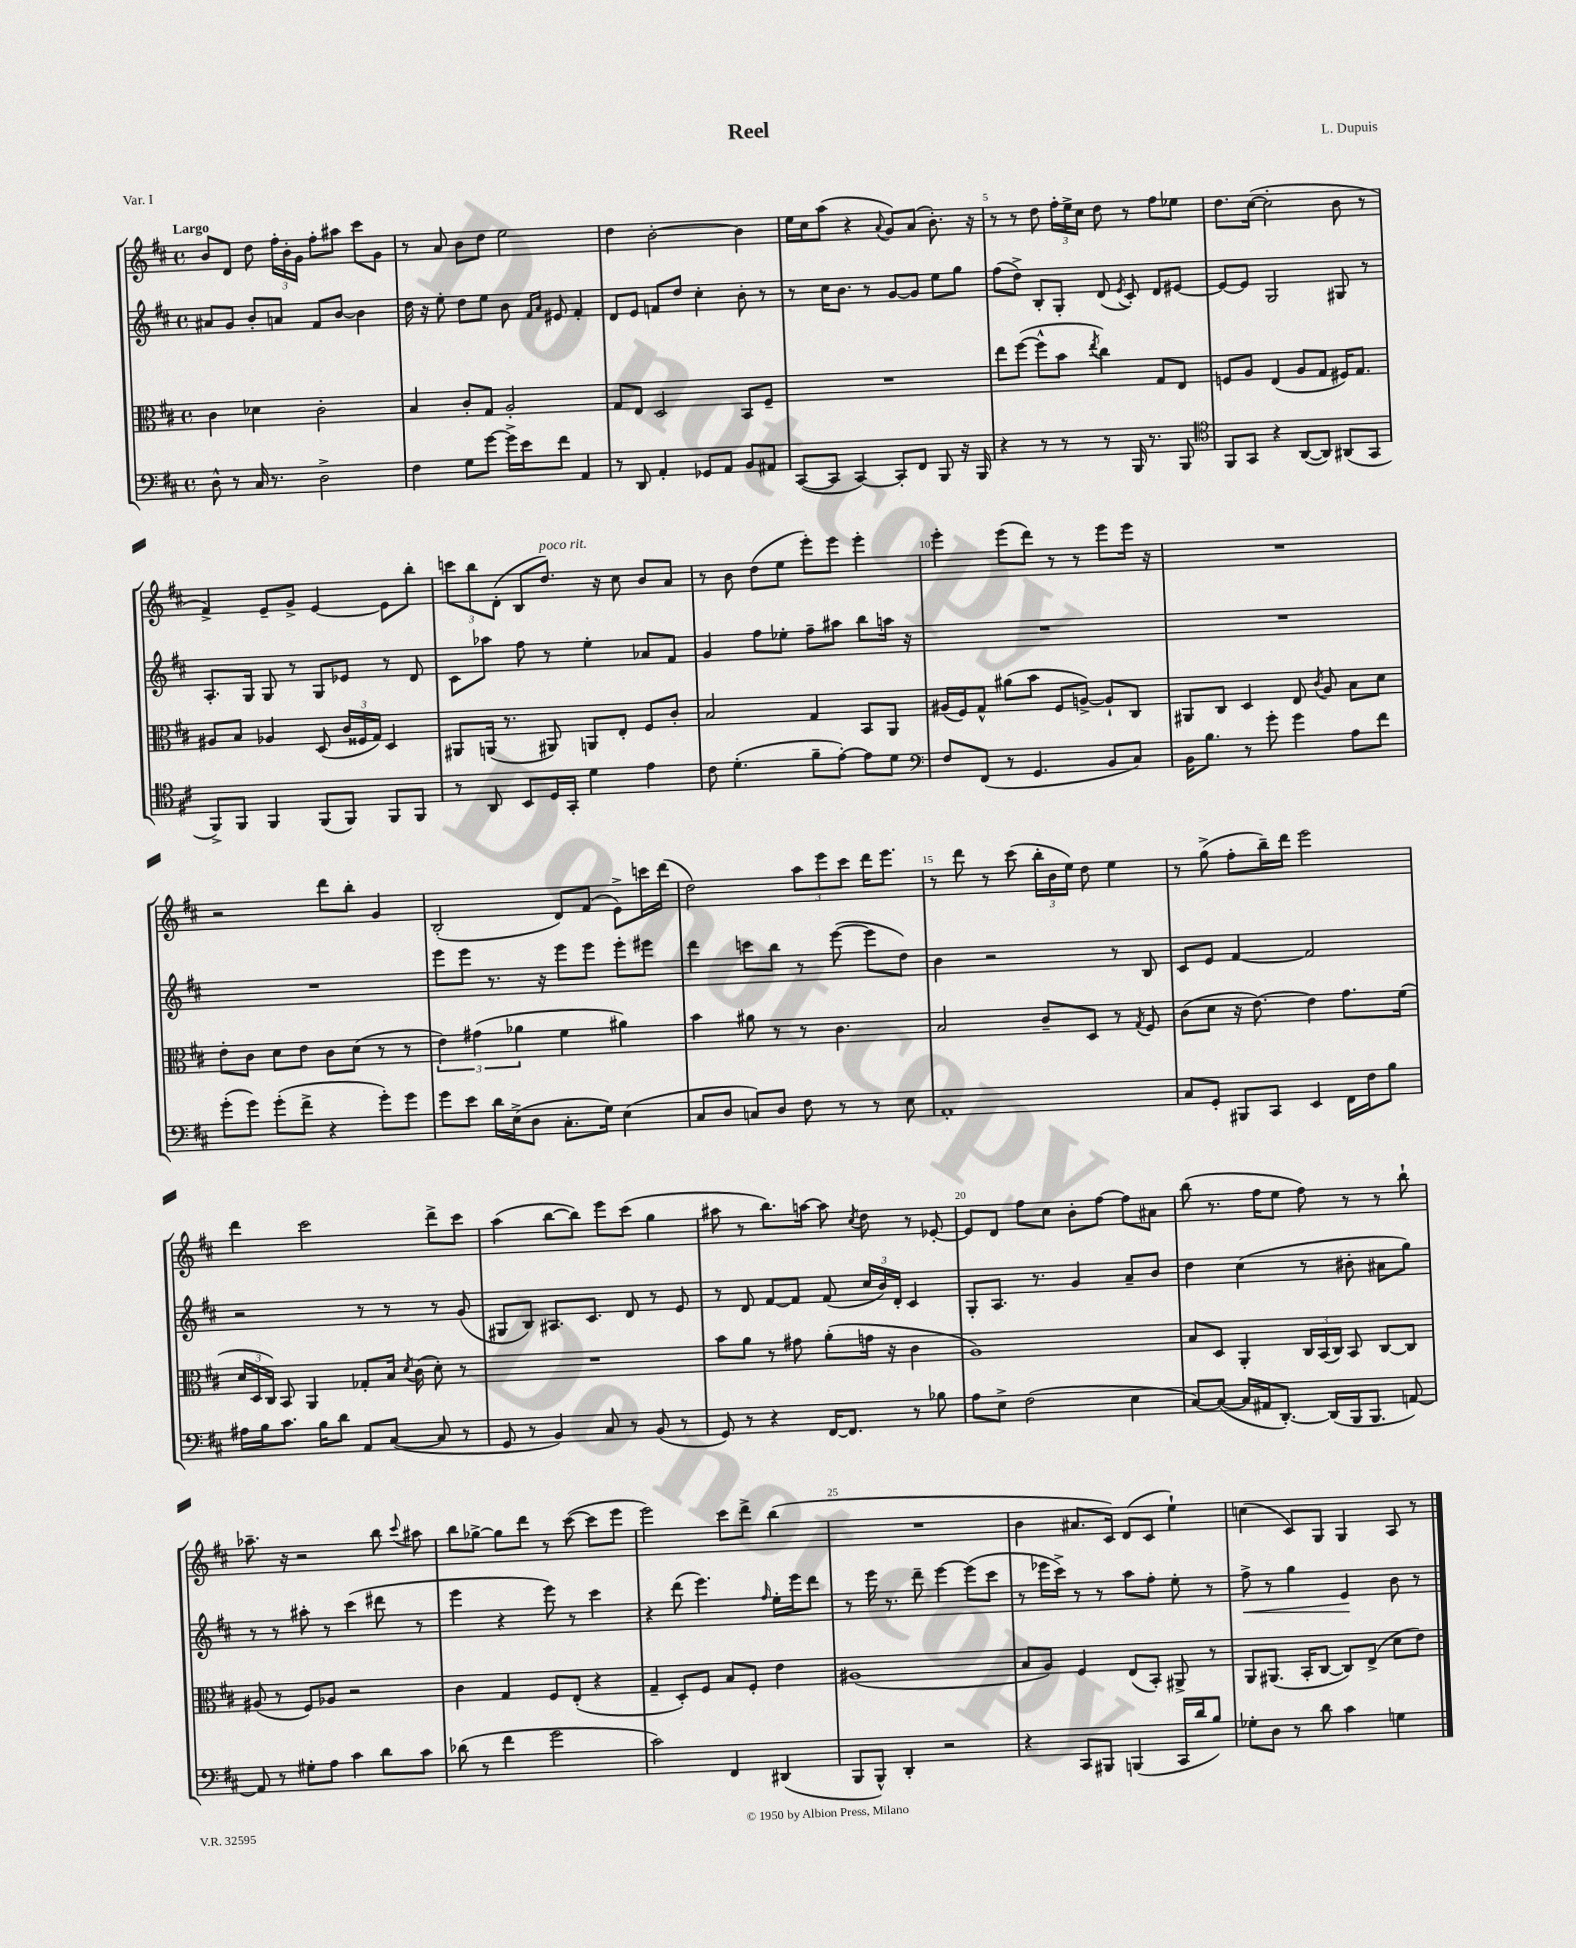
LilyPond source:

\header { title = "Reel" composer = "L. Dupuis" piece = "Var. I" }
<<
\new StaffGroup <<
\new Staff = "s0" {
    \clef treble \key d \major \defaultTimeSignature \time 4/4 \tempo "Largo"
    \autoBeamOff b'8[ d'8] d''8 \tuplet 3/2 { fis''16[-. b'16-. g'16] } fis''8[-. ais''8] cis'''8[ g'8] |
    r8 a'8 b'8[ d''8] e''2 |
    d''4 b'2~-. b'4 |
    e''16[ cis''16 a''8]( r4 \appoggiatura { a'8 } g'8[) a'8]( b'8.-.) r16 |
    r8 r8 d''8 \tuplet 3/2 { fis''16[-. e''16-> cis''16] } d''8 r8 fis''8[ ees''8] |
    d''8.[ cis''16]~( cis''2-. b'8 r8 |
    fis'4->) e'8[-- g'8]-> e'4~ e'8[ b''8]-. |
    \tuplet 3/2 { c'''8[ b''8 d'8]-.( } b8[ d''8.]^\markup { \italic "poco rit." }) r16 cis''8 b'8[ a'8] |
    r8 b'8 d''8[( e''8] e'''8[-.) e'''8] e'''4-. |
    e'''4-. e'''8[( d'''8]) r8 r8 e'''8[ e'''16] r16 |
    R1 |
    r2 d'''8[ b''8]-. g'4 |
    b2-.( d'8[) fis'8]( e'8[->) c'''16 d'''16]( |
    d''2) \tuplet 3/2 { a''8[ e'''8 cis'''8] } d'''16[ e'''8.] |
    r8 d'''8 r8 cis'''8( \tuplet 3/2 { b''16[-. b'16 e''16]) } d''8 e''4 |
    r8 g''8->( fis''8[-. b''16--) d'''16] e'''2 |
    d'''4 cis'''2 d'''8[-> cis'''8] |
    a''4( b''8[~ b''8]) e'''8[ cis'''8]( g''4 |
    ais''8 r8 b''8.[) a''16]~ a''8 \acciaccatura { cis''8 } d''8 r8 ees'8~-. |
    ees'8[ d'8] fis''8[ cis''8] b'8[-. fis''8]~ fis''8[ ais'8] |
    b''8( r8. fis''16[ e''8] fis''8) r8 r8 b''8-! |
    aes''8.-- r16 r2 b''8 \appoggiatura { cis'''8 } ais''8 |
    b''8[ ges''8]~-> ges''8[ d'''8] r8 cis'''8~( cis'''8[ e'''8] |
    e'''2) cis'''8[ d'''8]-> b''4( |
    R1 |
    b'4 ais'8.[ cis'16]) d'8[( cis'8] e''4-!) |
    c''4( cis'8[) g8] g4 a8 r8 \bar "|." |
}
\new Staff = "s1" {
    \clef treble \key d \major \defaultTimeSignature \time 4/4
    \autoBeamOff ais'8[ g'8] b'8[-. a'8] fis'8[ b'8]~ b'4 |
    d''16 r16 e''8-. d''8[ e''8] b'8 \grace { fis'16[ a'16] } eis'8 fis'4-. |
    d'8[ e'8] f'8[ d''8] cis''4-. b'8-. r8 |
    r8 cis''16[ b'8.] r8 g'8[~ g'8] e''8[ g''8] |
    fis''8[( d''8]->) b8[-. g8]-. d'8( \acciaccatura { e'8 } cis'8-.) d'8[ eis'8]~ |
    eis'8[~ eis'8] g2 gis8 r8 |
    a8.[-. g16] g8 r8 g8[ ees'8] r8 d'8 |
    cis'8[ aes''8] fis''8 r8 e''4-. aes'8[ fis'8] |
    g'4 fis''8[ ees''8]-. fis''8[-- ais''8] b''8[ a''16] r16 |
    R1 |
    R1 |
    R1 |
    e'''8[ e'''8] r8. r16 e'''8[ e'''8] e'''8[-. eis'''8] |
    d'''4 c'''8[ b''8] r8 e'''8~( e'''8[ d''8]) |
    b'4 r2 r8 b8 |
    cis'8[ e'8] fis'4~ fis'2 |
    r2 r8 r8 r8 g'8( |
    gis8[ b8]) ais8.[ cis'8.] d'8 r8 e'8 |
    r8 d'8 fis'8[~ fis'8] fis'8( \tuplet 3/2 { cis''16[ b'16) d'16]-. } cis'4 |
    g8[-. a8.] r8. g'4 a'8[-- b'8] |
    d''4 cis''4( r8 bis'8-. ais'8[ g''8]) |
    r8 r8 ais''8-. r8 cis'''4( dis'''8 r8 |
    e'''4 r4 e'''8) r8 cis'''4 |
    r4 d'''8( e'''4.) \grace { fis''16 } e''16[-. e'''16 d'''8] |
    r8 e'''16 r8. d'''8-- e'''4~ e'''8[( cis'''8] |
    r8 ees'''16[ cis'''16]->) r8 r8 a''8[ fis''8]-. e''8-. r8 |
    fis''8->\< r8 g''4 e'4\! b'8 r8 \bar "|." |
}
\new Staff = "s2" {
    \clef alto \key d \major \defaultTimeSignature \time 4/4
    \autoBeamOff cis'4 des'4 cis'2-. |
    b4 cis'8[-. g8] a2-. |
    g8[ e8] d2 b,8[ fis8]-- |
    R1 |
    e''8[ fis''8]~( fis''8[-^ b'8] \acciaccatura { e''8 } cis''4) g8[ e8] |
    f8[ a8] e4( a8[ g8] fis16[) g8.] |
    ais8[ b8] aes4 d8( \tuplet 3/2 { cis'16[ fisis16 g16]) } d4 |
    ais,8[ a,16]( r8. ais,8) a,8[ e8]-. fis8[ cis'8]-. |
    b2 g4 b,8[ a,8] |
    ais16[( fis16) g8]-^ ais'8[( b'8] fis8[ a8]~->) a8[-! cis8] |
    ais,8[ cis8] d4 e8 \acciaccatura { cis'8 } a8 b8[ d'8] |
    e'8[-. cis'8] d'8[ e'8] cis'8[ d'8]( r8 r8 |
    \tuplet 3/2 { e'4) gis'4( aes'4 } fis'4 ais'4) |
    b'4 ais'8 r8 r8 cis'4. |
    b2 cis'8[-- d8] r8 \acciaccatura { g8 } fis8 |
    cis'8[( d'8] r16 e'8.~) e'4 g'8.[ fis'16]( |
    \tuplet 3/2 { d'16[ d16 cis16]) } b,8 a,4 ges8[-. b16] \acciaccatura { d'8 } cis'16( d'8-.) r8 |
    R1 |
    b'8[ a'8] r8 gis'8 a'8[-.( g'16] r16 cis'4 |
    a1) |
    b8[ d8] a,4-. \tuplet 3/2 { cis16[ b,16( cis16]) } b,8 cis8[~ cis8] |
    ais8( r8 fis8[) aes8] r2 |
    cis'4 g4 fis8[ e8]-.( r4 |
    g4-- d8[-.) fis8] b8[ fis8]-. e'4 |
    ais1( |
    b8[ a8]) fis4 e8[( b,8]-.) ais,8-> r8 |
    a,8[ ais,8.]( b,16[-. cis8]~ cis8[) e8]->( d'8[ e'8]) \bar "|." |
}
\new Staff = "s3" {
    \clef bass \key d \major \defaultTimeSignature \time 4/4
    \autoBeamOff d8-^ r8 cis16 r8. d2-> |
    fis4 g8[ g'8]~ g'16[-> e'16 fis'8] a,4 |
    r8 d,8 a,4-. ges,8[ a,8] b,8[ ais,8] |
    cis,8[~( cis,8] cis,4~) cis,8[-. fis,8] b,,8 r16 b,,16 |
    r4 r8 r8 r8 b,,16 r8. b,,8 |
    \clef tenor fis,8[ g,8] r4 a,8[~( a,8]) ais,8[( g,8] |
    fis,8[->) fis,8] fis,4 fis,8[( fis,8]) fis,8[ fis,8] |
    r8 a,8 b,8[ d16 g,16]-. d'4 e'4 |
    cis'8 d'4.-.( fis'8[-- e'8]~-.) e'8[ d'8] |
    \clef bass fis8[ fis,8]( r8 g,4. b,8[ cis8]) |
    b,16[ b8.] r8 g'8-. g'4 a8[ fis'8] |
    g'8[-.( g'8]) g'8[-.( fis'8]-> r4 g'8[-.) g'8] |
    g'8[ e'8] d'16[ e16->( d8] cis8.[-. g16]) e4( |
    cis8[ d8] c8[) d8] fis8 r8 r8 e8 |
    a,1-. |
    cis8[ g,8]-. bis,,8[ cis,8] e,4 fis,16[ fis16 b8] |
    ais16[ b16 cis'8.] b16[ d'8] a,8[ cis8]~( cis8 r8 |
    g,8 r8 b,4) cis8 r8 b,8( r8 |
    g,8) r8 r4 fis,16[~ fis,8.] r8 bes8 |
    a8[ e8]-> fis2( e4 |
    cis8[~) cis8]~( cis16[ ais,16 d,8.]~-.) d,16[( b,,16 b,,8.] a,8~) |
    a,8 r8 gis8[-. a8] cis'4 d'8[ cis'8] |
    des'8( r8 fis'4 g'2 |
    cis'2) fis,4 dis,4( |
    b,,8[ b,,8]-^) d,4-. r2 |
    r4 cis,8[ bis,,8] b,,4( cis,16[ d'16 b8]) |
    ges8[-. d8] r8 d'8 cis'4 g4 \bar "|." |
}
>>
>>
\layout { \context { \Score \override BarNumber.break-visibility = ##(#f #t #t) barNumberVisibility = #(every-nth-bar-number-visible 5) } }
